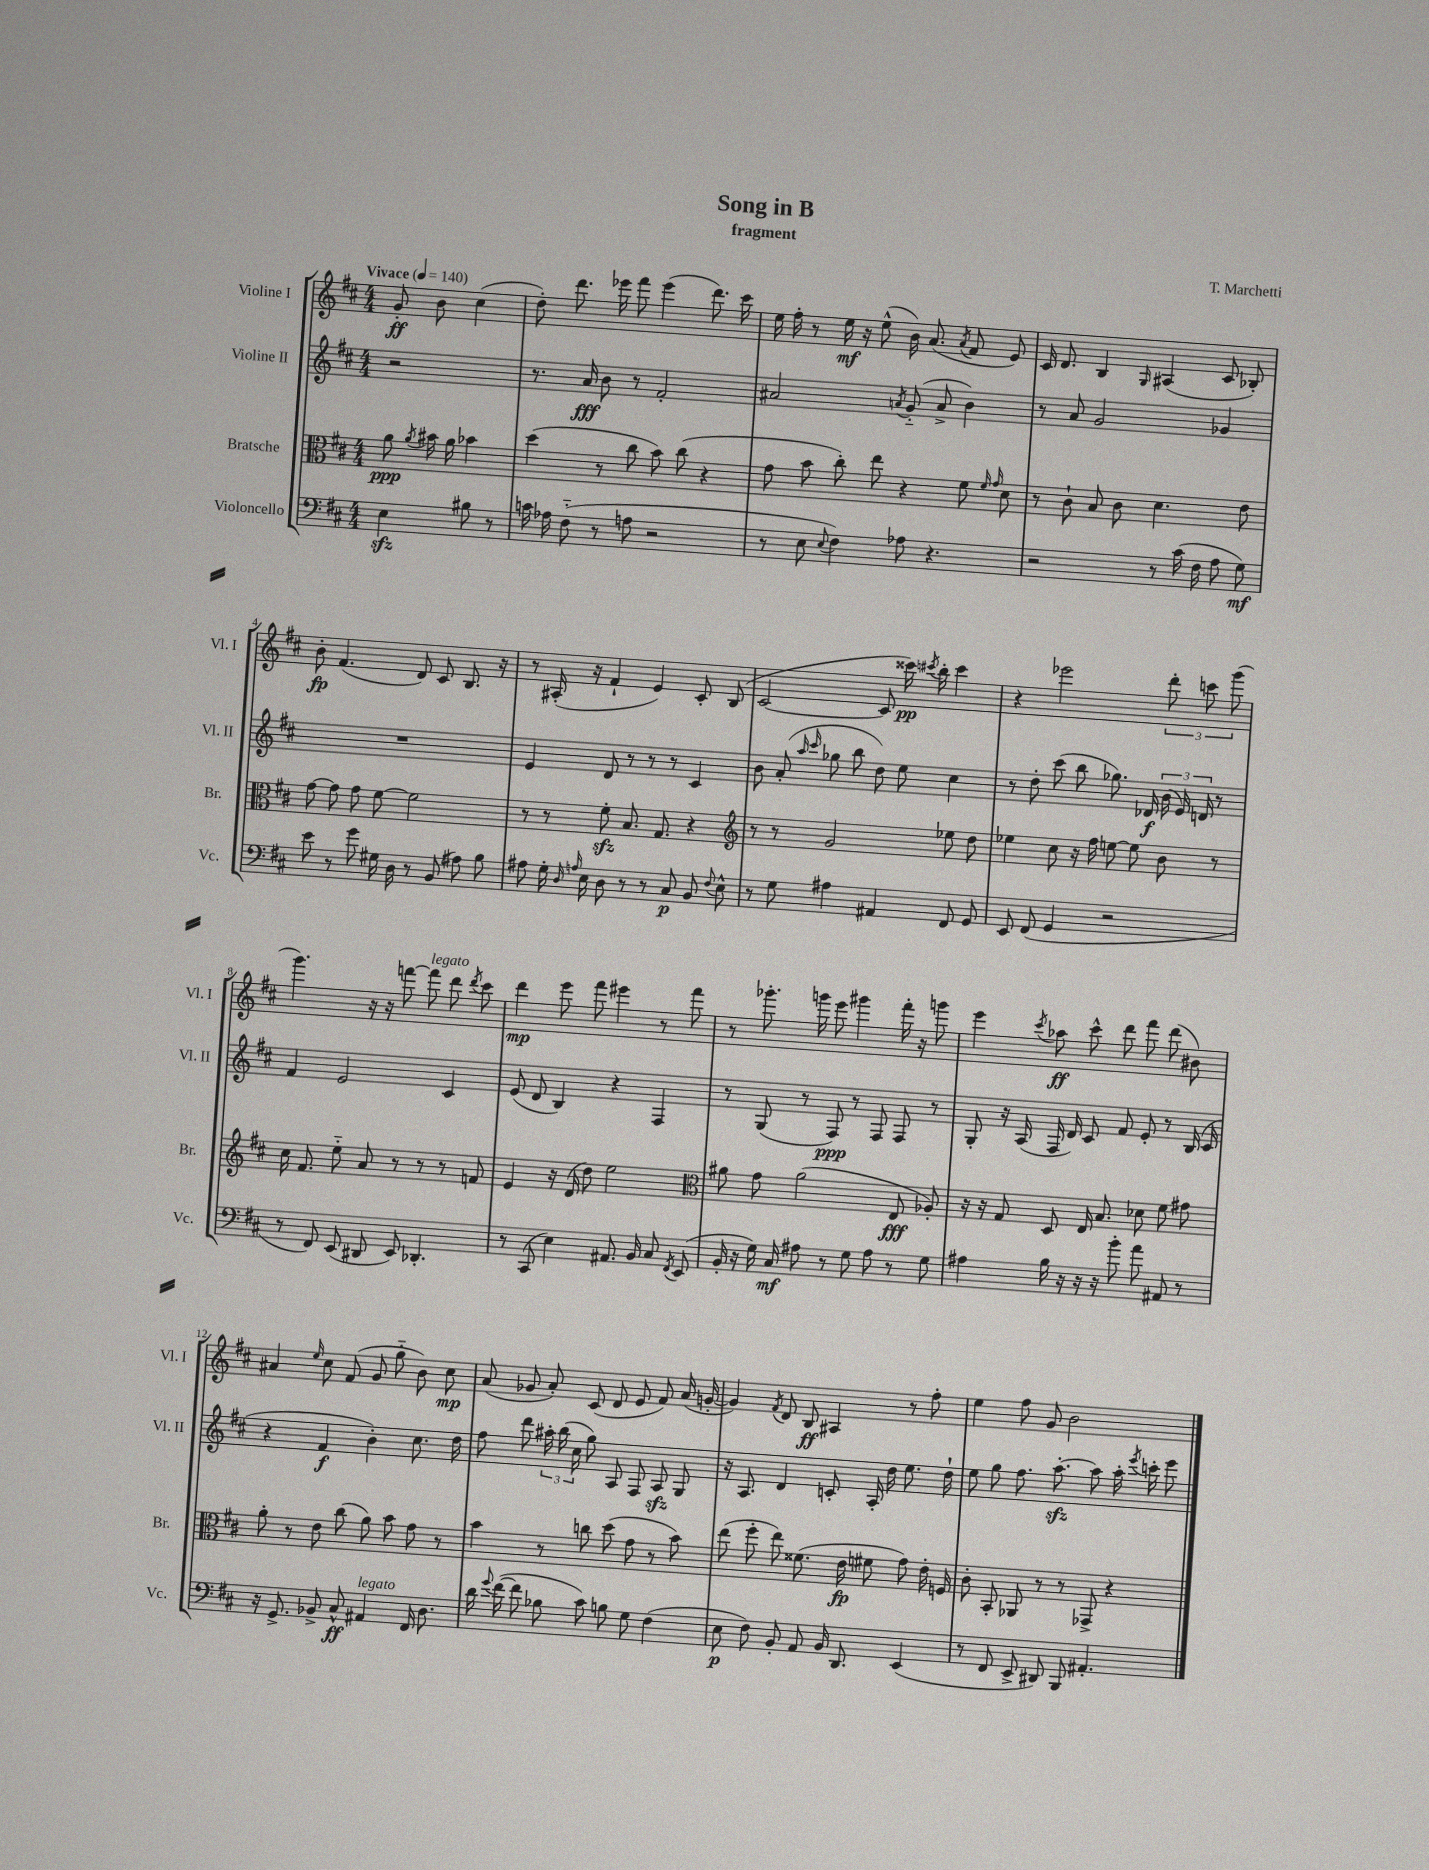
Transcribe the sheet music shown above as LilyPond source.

\header { title = "Song in B" composer = "T. Marchetti" subtitle = "fragment" }
<<
\new StaffGroup <<
\new Staff = "s0" \with { instrumentName = "Violine I" shortInstrumentName = "Vl. I" } {
    \clef treble \key d \major \numericTimeSignature \time 4/4 \partial 2 \tempo "Vivace" 4 = 140
    \autoBeamOff g'8-.\ff b'8 cis''4( |
    d''8-.) d'''8. ees'''16 fis'''8 ees'''4( d'''8.) cis'''16 |
    e''16 fis''16-. r8 e''16\mf r16 e''8-^( b'16) a'8.( \acciaccatura { a'8 } fis'8 e'8) |
    cis'16 d'8. b4 \grace { g16 } ais4( cis'8 bes8-.) |
    b'8-.\fp fis'4.( d'8) cis'8 b8. r16 |
    r8 ais16-.( r16 fis'4-! e'4) cis'8-. b8( |
    cis'2~ cis'8 cisis'''16\pp) \acciaccatura { cis'''8 } b''16-. cis'''4 |
    r4 ees'''2 \tuplet 3/2 { d'''8-. c'''8 g'''8( } |
    g'''4.) r16 r16 f'''8~ f'''8^\markup { \italic "legato" } d'''8 \acciaccatura { d'''8 } cis'''8 |
    d'''4\mp e'''8 fis'''8 eis'''4 r8 fis'''8 |
    r8 ges'''8.-. g'''16 e'''8 gis'''4 fis'''16-. r16 g'''8 |
    e'''4 \acciaccatura { cis'''8 } aes''8\ff cis'''8-^ d'''8 fis'''8 d'''8( bis'8) |
    ais'4 \grace { e''16 } cis''8 fis'8( g'8 g''8-_ b'8) cis''8\mp |
    a'8( ges'8 a'8-.) cis'8( d'8 e'8 fis'8) a'16( g'16~-. |
    g'4) \acciaccatura { fis'8 } d'8 b8\ff ais4 r8 fis''8-. |
    e''4 fis''8 g'8 b'2 \bar "|." |
}
\new Staff = "s1" \with { instrumentName = "Violine II" shortInstrumentName = "Vl. II" } {
    \clef treble \key d \major \numericTimeSignature \time 4/4 \partial 2
    \autoBeamOff r2 |
    r8. a'16\fff b'8 r8 fis'2-. |
    ais'2 \acciaccatura { a'8 } g'8-_( a'8-> b'4) |
    r8 a'8 g'2 ges'4 |
    R1 |
    e'4 d'8 r8 r8 r8 cis'4 |
    b'8 a'8-.( \grace { a''16 cis'''16 } ges''8 b''8 d''8) e''8 cis''4 |
    r8 d''8-. cis'''8( b''8 ges''8.) des'16\f \tuplet 3/2 { b'16( e'16) d'16 } r8 |
    fis'4 e'2 cis'4 |
    e'8( d'8 b4) r4 fis4 |
    r8 g8( r8 fis8\ppp) r8 fis8 fis8 r8 |
    g8-. r16 a16( fis16 d'16) cis'8 fis'8 e'8-. r8 b16( cis'16 |
    r4 fis'4\f b'4-.) cis''8. d''16 |
    fis''8 d'''8 \tuplet 3/2 { ais''16-. b''16( cis''16 } g''8) a8 fis8 a8\sfz g8 |
    r16 a8. d'4 c'8-. a16-. d''16 e''8. d''16-! |
    e''8 g''8 fis''8. a''8.~-.\sfz a''8 a''16-. \acciaccatura { e'''8 } c'''16-. e'''8 \bar "|." |
}
\new Staff = "s2" \with { instrumentName = "Bratsche" shortInstrumentName = "Br." } {
    \clef alto \key d \major \numericTimeSignature \time 4/4 \partial 2
    \autoBeamOff a'8\ppp \acciaccatura { a'8 } bis'16 a'16 bes'4 |
    d''4( r8 cis''8 b'8) cis''8( r4 |
    g'8 b'8 cis''8-.) e''8 r4 fis'8 \grace { fis'16 g'16 } d'8 |
    r8 cis'8-! b8 cis'8 d'4. e'8 |
    g'8~ g'8 g'8 fis'8~ fis'2 |
    r8 r8 fis'8-.\sfz b8. g8. r4 |
    \clef treble r8 r8 g'2 ees''8 d''8 |
    ees''4 cis''8 r16 fis''16 e''8~ e''8 b'8 r8 |
    cis''16 fis'8. e''8-_ a'8 r8 r8 r8 f'8 |
    e'4 r16 d'16( d''8) e''2 |
    \clef alto ais'8 g'8 ais'2( e8\fff aes8-.) |
    r16 r16 g8 d8 e16 b8. des'8 fis'8 gis'8 |
    a'8-. r8 e'8 cis''8( a'8) b'8 g'8 r8 |
    b'4 r8 c''8 d''8( g'8 r8 b'8) |
    e''8( fis''8-. e''8) fisis'8.( e'16\fp fis'8 g'8) e'16-. f16 |
    cis'8-. b,8-. aes,8 r8 r8 ges,8-> r4 \bar "|." |
}
\new Staff = "s3" \with { instrumentName = "Violoncello" shortInstrumentName = "Vc." } {
    \clef bass \key d \major \numericTimeSignature \time 4/4 \partial 2
    \autoBeamOff e4\sfz bis8 r8 |
    c'16 aes16 fis8-_( r8 a8 r2 |
    r8 e8 \appoggiatura { e8 } fis4) aes8 r4. |
    r2 r8 cis'16( fis16 a8 g8\mf) |
    e'8 r8 g'8 gis16 d16 r8 b,8( ais8) b8 |
    ais8 g16-. \grace { d16 a16 } e16 d8 r8 r8 cis8\p b,8 \appoggiatura { fis8 } e8-^ |
    r8 g8 ais4 ais,4 fis,8 g,8 |
    e,8 fis,8( g,4 r2 |
    r8 fis,8) e,8( dis,8 e,8) des,4.-. |
    r8 cis,8( e4) ais,8. b,16 cis8 \acciaccatura { fis,8 } e,8( |
    b,16-. r16 g16) cis16\mf ais8 r8 g8 ais8 r8 g8 |
    ais4 b16 r16 r16 r16 b'8-. a'8 ais,8 r8 |
    r16 g,8.-> bes,8-> cis8-^\ff ais,4^\markup { \italic "legato" } fis,16 d8. |
    d'16 \appoggiatura { g'8 } fis'16~( fis'8 bes8 cis'8) b8 g8 fis4( |
    e8\p fis8) b,8-. a,8 b,16 d,8. e,4( |
    r8 fis,8 e,8-> dis,8) b,,8 ais,4.-. \bar "|." |
}
>>
>>
